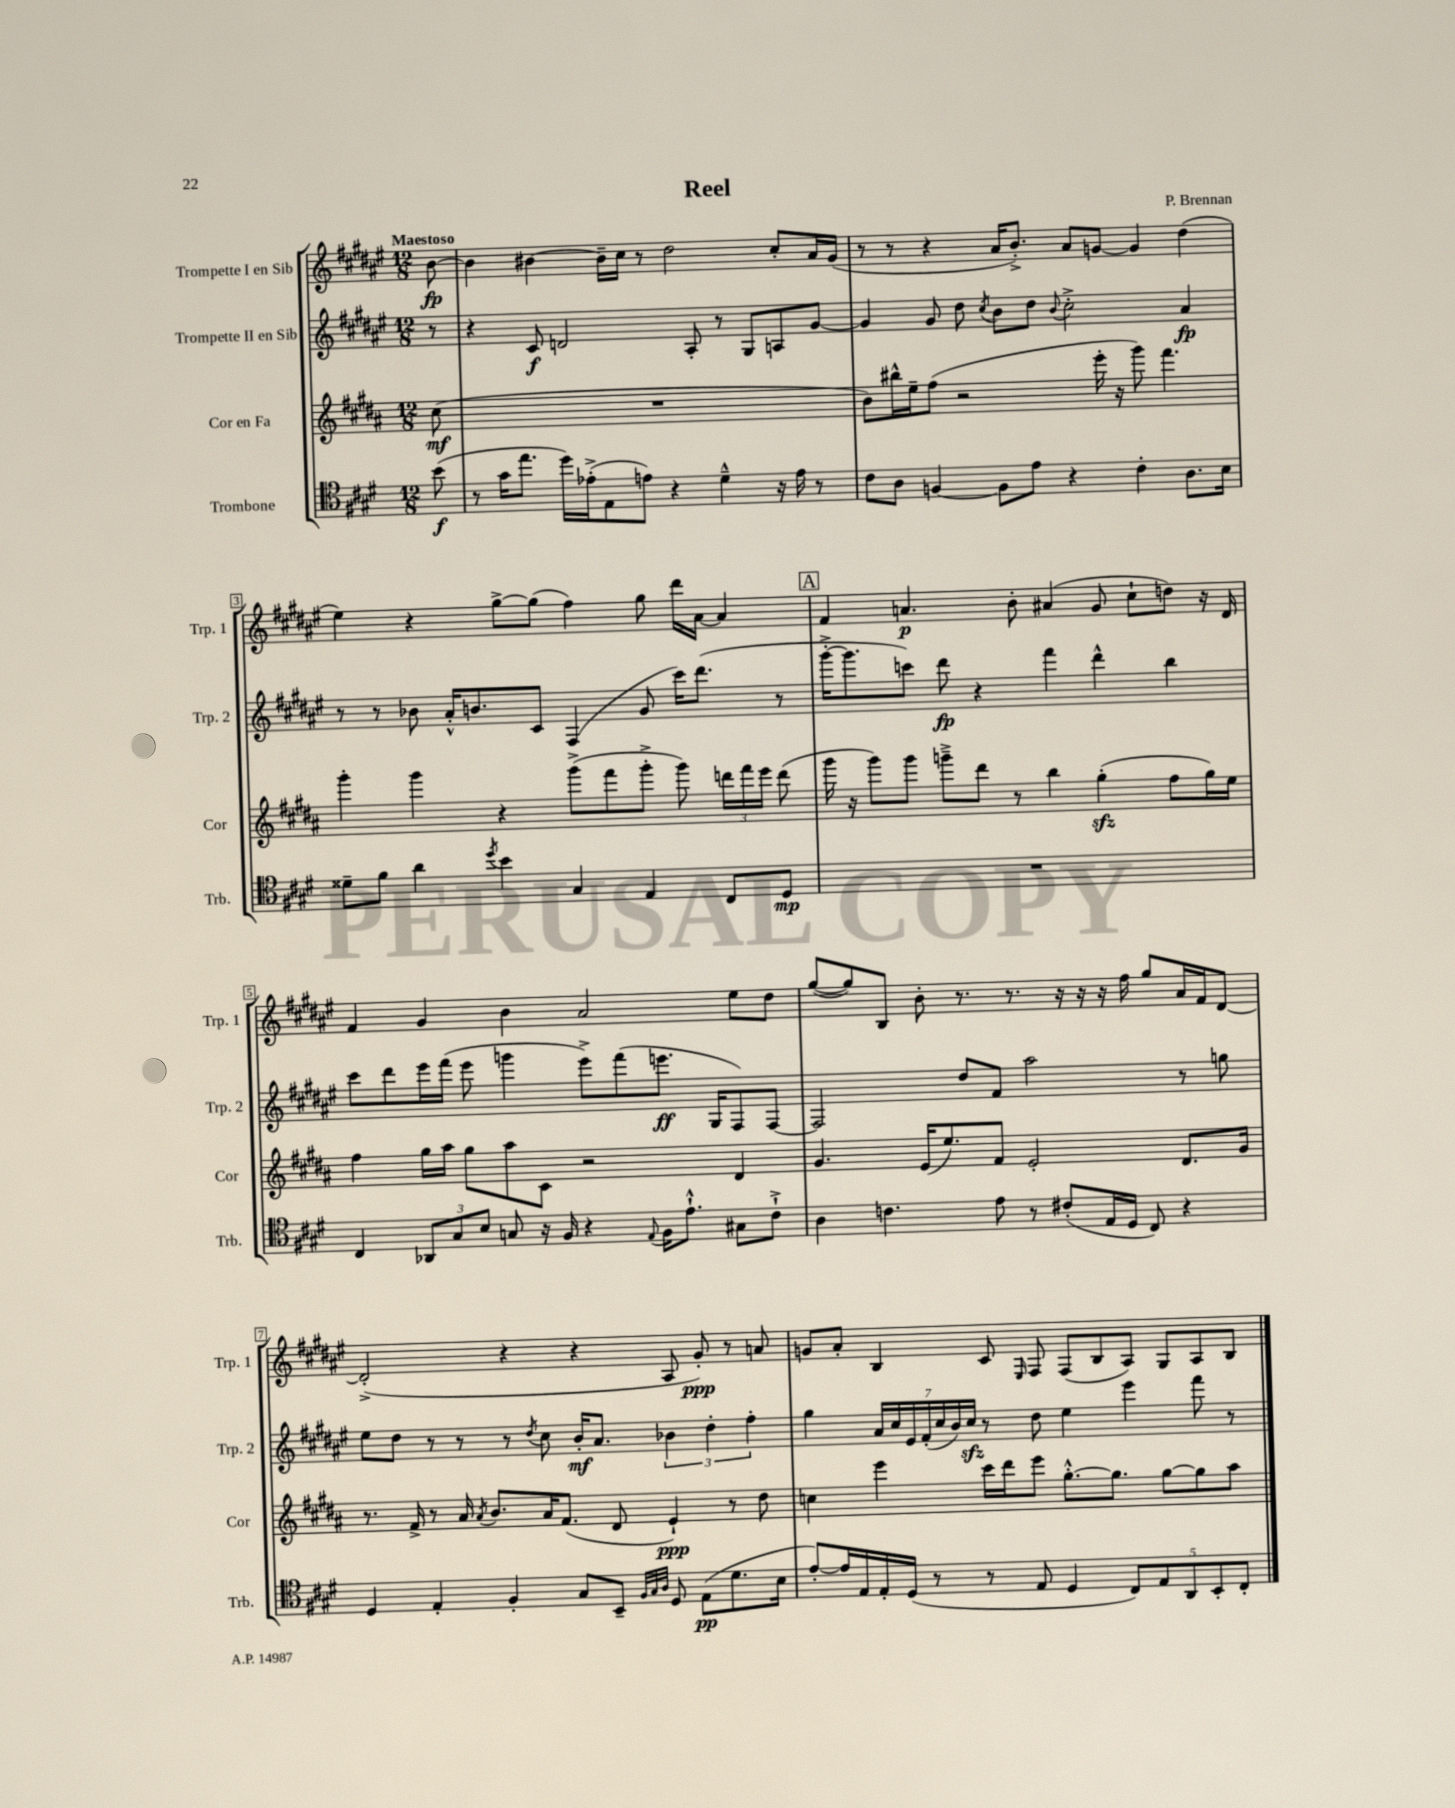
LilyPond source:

\header { title = "Reel" composer = "P. Brennan" }
<<
\new StaffGroup <<
\new Staff = "s0" \with { instrumentName = "Trompette I en Sib" shortInstrumentName = "Trp. 1" } {
    \clef treble \key fis \major \numericTimeSignature \time 12/8 \partial 8 \tempo "Maestoso"
    \autoBeamOff b'8~\fp |
    b'4 bis'4~ bis'16[-- cis''16] r8 dis''2 cis''8[-. ais'16 gis'16]( |
    r8 r8 r4 ais'16[ b'8.]-.->) ais'8[ g'8]~ g'4 dis''4( |
    eis''4) r4 gis''8[~-> gis''8]( fis''4) gis''8 dis'''16[ ais'16]~ ais'4 |
    \mark \markup { \box "A" } fis'4 a'4.\p b'8-. ais'4( gis'8 cis''8[-! d''8]) r16 dis'16 |
    fis'4 gis'4 b'4 ais'2 eis''8[ dis''8] |
    gis''8[~( gis''8) b8] b'8-. r8. r8. r16 r16 r16 fis''16 gis''8[ ais'16 fis'16 dis'8]~ |
    dis'2-.->( r4 r4 ais8 gis'8-.\ppp) r8 a'8 |
    g'8[ ais'8]-. b4 cis'8 \grace { eis16 } fis8 fis8[( b8 ais8]) gis8[ ais8 b8] \bar "|." |
}
\new Staff = "s1" \with { instrumentName = "Trompette II en Sib" shortInstrumentName = "Trp. 2" } {
    \clef treble \key fis \major \numericTimeSignature \time 12/8 \partial 8
    \autoBeamOff r8 |
    r4 cis'8\f d'2 ais8-. r8 gis8[ a8 gis'8]~ |
    gis'4 gis'8 dis''8 \acciaccatura { cis''8 } b'8[ dis''8] \appoggiatura { b'8 } cis''2-.-> ais'4\fp |
    r8 r8 bes'8 ais'16[-.-^ b'8. cis'8] fis4( gis'8 cis'''16[) dis'''8.]( r8 |
    \mark \markup { \box "A" } gis'''16[~-.-> gis'''8. c'''8]) dis'''8\fp r4 fis'''4 dis'''4-^ b''4 |
    cis'''8[ dis'''8 eis'''16 fis'''16]( eis'''8 g'''4 eis'''8[->) fis'''8( e'''8.]\ff gis16[ fis8) fis8]~ |
    fis2 dis''8[ fis'8] ais''2 r8 g''8 |
    eis''8[ dis''8] r8 r8 r8 \acciaccatura { dis''8 } cis''8 b'16[-.\mf ais'8.] \tuplet 3/2 { bes'4 dis''4-. fis''4-. } |
    gis''4 \tuplet 7/4 { ais'16[ cis''16 eis'16 fis'16-.( cis''16 b'16) cis''16]\sfz } r8 dis''8 eis''4 eis'''4 fis'''8 r8 \bar "|." |
}
\new Staff = "s2" \with { instrumentName = "Cor en Fa" shortInstrumentName = "Cor" } {
    \clef treble \key b \major \numericTimeSignature \time 12/8 \partial 8
    \autoBeamOff cis''8\mf( |
    R1. |
    b'8[) bis''16-^ e''16-- fis''8]( r2 e'''16-. r16 gis'''8) fis'''4. |
    gis'''4-. gis'''4 r4 gis'''8[->( fis'''8 gis'''8]-.-> gis'''8) \tuplet 3/2 { d'''16[ fis'''16 e'''16] } d'''8( |
    \mark \markup { \box "A" } gis'''16 r16 gis'''8[) gis'''8] g'''8[---> dis'''8] r8 b''4 gis''4-.\sfz( fis''8[ gis''16) e''16] |
    fis''4 gis''16[ ais''16] gis''8[ ais''8 cis'8] r2 dis'4 |
    gis'4. e'16[( e''8.) fis'8] e'2-. dis'8.[ gis'16] |
    r8. fis'16-> r8 ais'16 \acciaccatura { ais'8 } b'8.[ ais'16 fis'8.]( dis'8 e'4-!\ppp) r8 dis''8 |
    c''4 e'''4 cis'''16[ dis'''16 e'''8] gis''8.[~-.-^ gis''8.] gis''8[~ gis''8 ais''8] \bar "|." |
}
\new Staff = "s3" \with { instrumentName = "Trombone" shortInstrumentName = "Trb." } {
    \clef tenor \key e \major \numericTimeSignature \time 12/8 \partial 8
    \autoBeamOff b'8\f( |
    r8 gis'16[ e''8.] dis''16[) ees'16-.->( e8 e'8]) r4 dis'4---^ r16 e'16 r8 |
    cis'8[ a8] f4~ f8[ e'8] r4 cis'4-. a8.[ b16] |
    disis'8[-- fis'8] a'4 \acciaccatura { dis''8 } b'4 gis4 e4 cis8[ dis8]\mp |
    \mark \markup { \box "A" } R1. |
    cis4 \tuplet 3/2 { aes,8[ gis8 b8] } g8 r16 fis16 r4 \appoggiatura { e8 } fis16[ e'8.]-!-^ gis8[ cis'8]-!-> |
    a4 c'4. e'8 r8 cis'8[-.( e16 dis16] cis8) r4 |
    dis4 e4-. fis4-. gis8[ b,8]-- \grace { fis32[ gis32 a32] } dis8 e8[\pp( dis'8. b16] |
    e'8[~-.) e'16 e16 e16-. dis16]( r8 r8 e8 dis4 \tuplet 5/4 { cis8[) e8 a,8 b,8-. cis8]-. } \bar "|." |
}
>>
>>
\layout { \context { \Score \override BarNumber.stencil = #(make-stencil-boxer 0.1 0.3 ly:text-interface::print) } }
